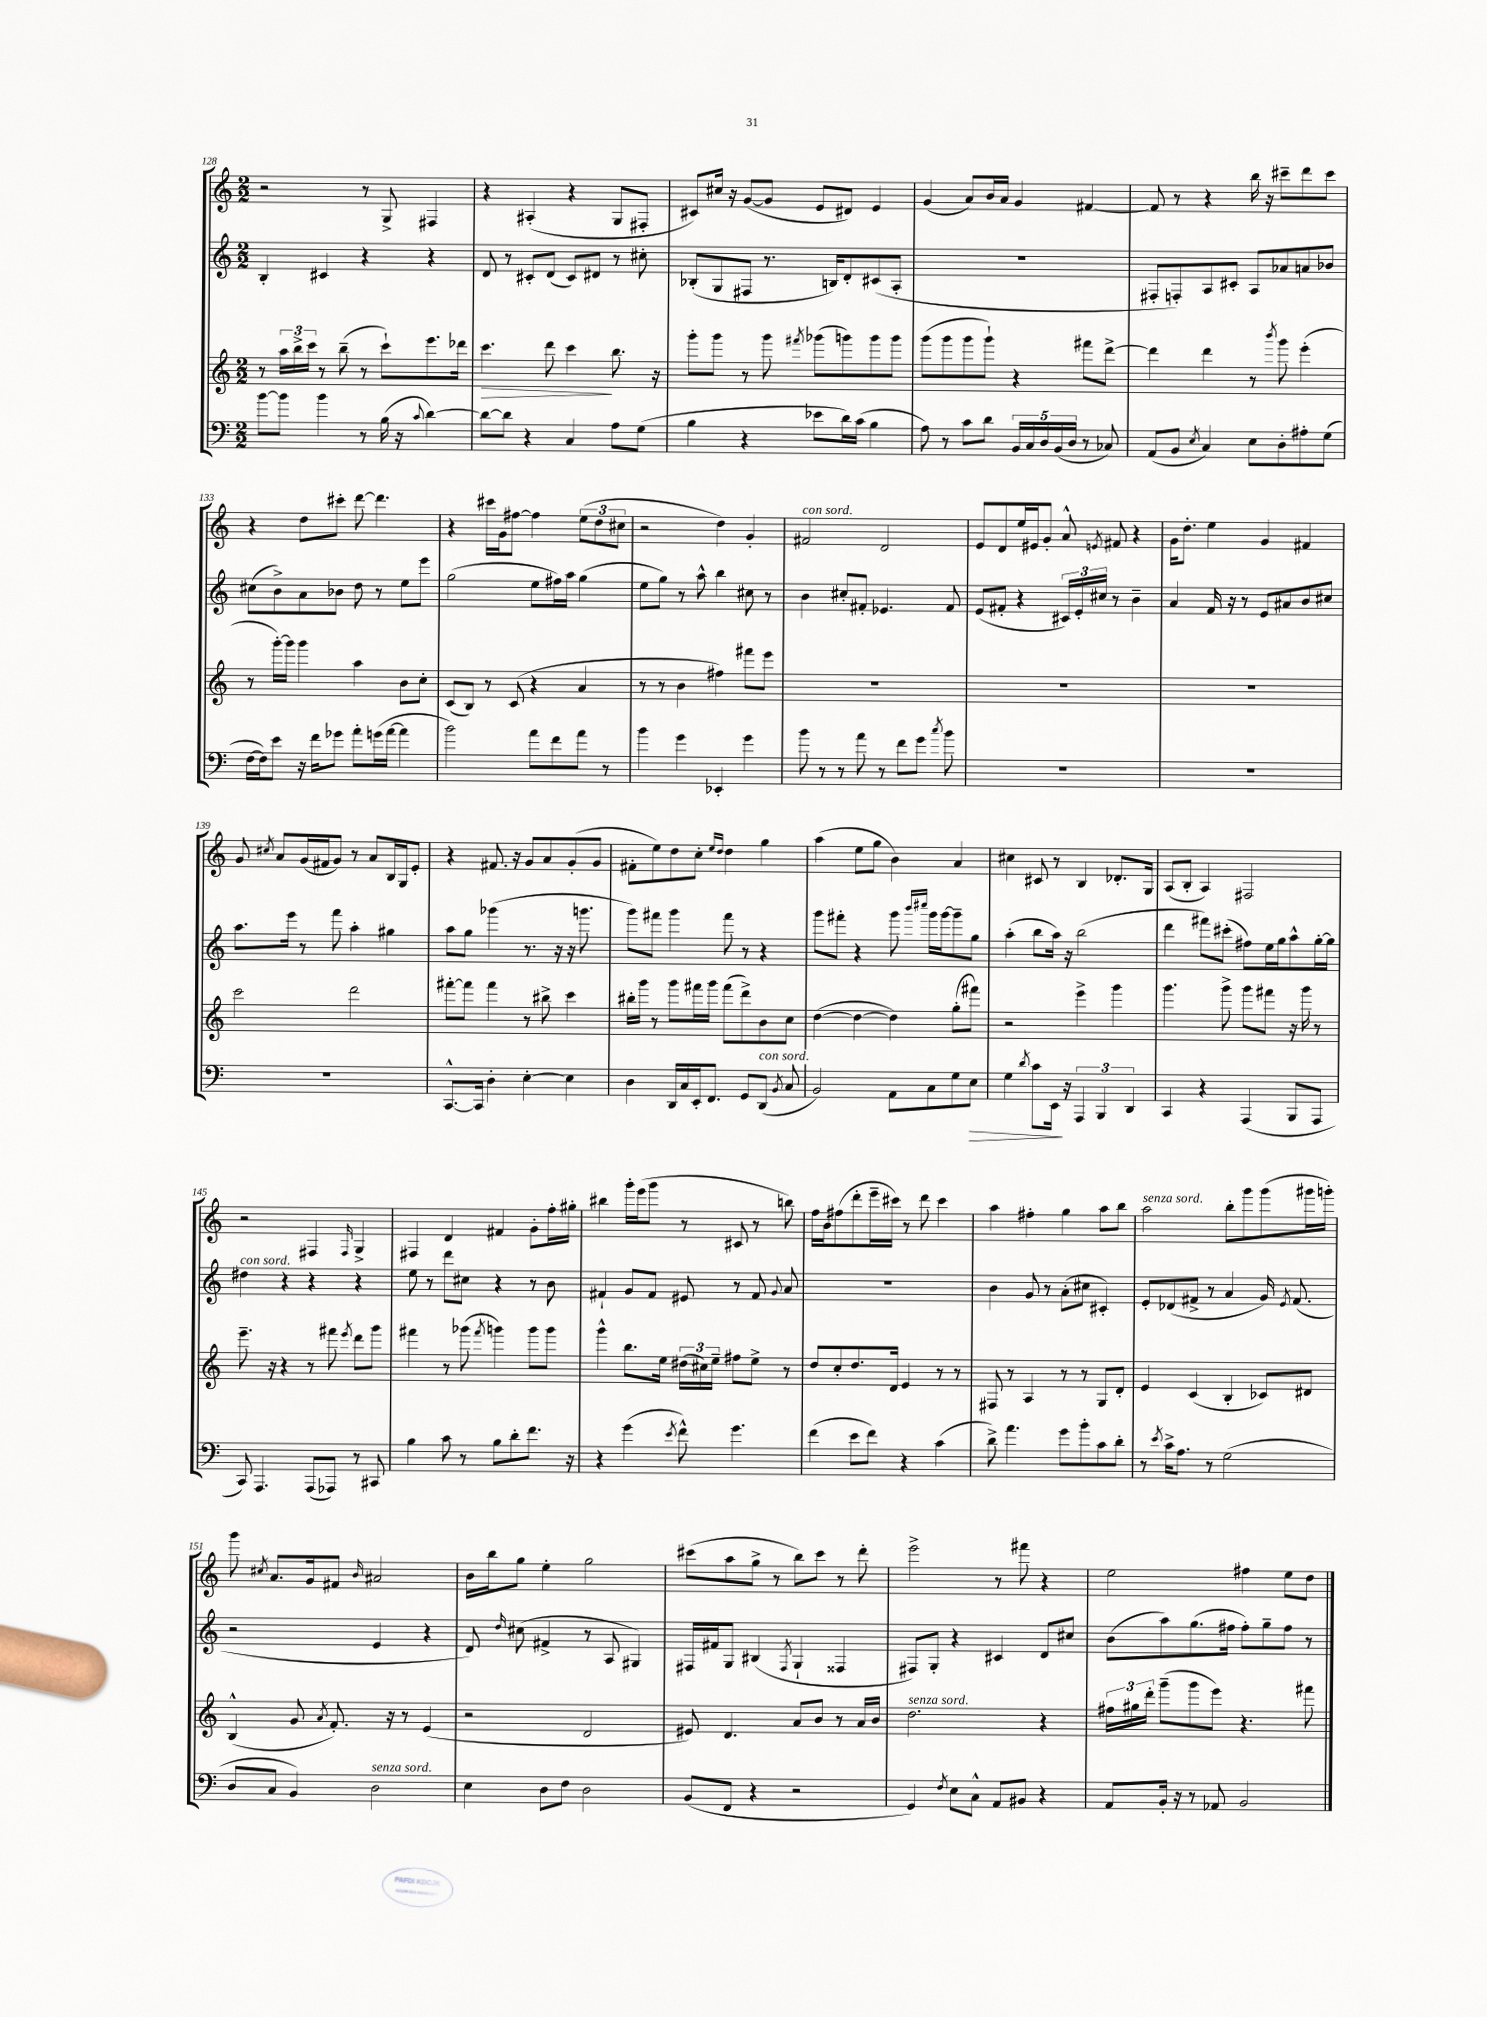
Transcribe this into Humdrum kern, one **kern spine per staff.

**kern	**kern	**kern	**kern
*staff4	*staff3	*staff2	*staff1
*clefF4	*clefG2	*clefG2	*clefG2
*k[]	*k[]	*k[]	*k[]
*M2/2	*M2/2	*M2/2	*M2/2
[8b	8r	4B'	2r
8b]	24aa	.	.
.	24bb^	.	.
.	24ccc	.	.
4b	8r	4c#	.
.	(8bb~	.	.
8r	8r	4r	8r
(16B	8ccc`)	.	8G^
16r	.	.	.
8qqc	.	.	.
[4d)	8.eee	4r	4F#
.	16ddd-	.	.
=	=	=	=
8d_	4.ccc	8d	4r
8d]	.	8r	.
4r	.	8c#'	(4A#'
.	8ddd	(8d	.
4C	4ccc	8c#)	4r
.	.	8d#	.
8A	8.bb	8r	8G
(8G	.	8cc#'	8F#'
.	16r	.	.
=	=	=	=
4B	8ggg'	(8B-'	8c#)
.	8ggg	8G	16cc#
.	.	.	16r
4r	8r	8F#	([8g
.	8ggg	8.r	8g]
.	8qfff#	.	.
8e-	(8ggg-	.	8e
.	.	16B)	.
16d)	8ggg)	8d'	8d#)
(16c	.	.	.
4B	8ggg	(8c#	4e
.	8ggg	8A'	.
=	=	=	=
8A)	(8ggg	1r	(4g
8r	8ggg	.	.
8c	8ggg	.	8a)
8d	8ggg`)	.	16b
.	.	.	16a
20BB	4r	.	4g
20C	.	.	.
20D	.	.	.
(20BB	.	.	.
20D	.	.	.
8r	8fff#	.	[4f#
8C-)	[8ddd^	.	.
=	=	=	=
(8AA	4ddd]	8F#'	8f#]
8BB	.	8F')	8r
8qE	.	.	.
4C)	4ddd	8A	4r
.	.	8c#'	.
8E	8r	8A	16bb
.	.	.	16r
.	8qbbb	.	.
8D'	8ggg	8a-	8ccc#~
8A#'	(4eee'	8a	8ddd
(8G	.	8b-	8ccc#
=	=	=	=
[16F	8r	(8cc#	4r
16F])	.	.	.
8e	[16ggg')	8b^)	.
.	16ggg]	.	.
16r	4ggg	8a	8dd
16f	.	.	.
8g-	.	8b-	8ccc#'
8a'	4aa	8dd	[8ddd
(16g	.	8r	4.ddd]
[16a	.	.	.
4a]	8b	8ee	.
.	8cc'	8eee	.
=	=	=	=
2b)	(8c	(2gg	4r
.	8B)	.	.
.	8r	.	16ccc#
.	.	.	16g
.	(8c	.	[8ff#
8a	4r	8ee	4ff#]
8f	.	16ff#)	.
.	.	16aa	.
8a	4a	(4gg	(12ee
.	.	.	12dd
8r	.	.	.
.	.	.	12cc#
=	=	=	=
4b	8r	8ee	2r
.	8r	8gg)	.
4g	4b	8r	.
.	.	8aa^^	.
4EE-'	4ff#)	4bb	4dd)
4g	8fff#	8cc#	4g'
.	8eee	8r	.
=	=	=	=
8b	1r	4b	2f#
8r	.	.	.
8r	.	8cc#'	.
8a	.	8f#'	.
8r	.	4.e-	2d
8f	.	.	.
8g	.	.	.
8qcc	.	.	.
8b	.	8f#	.
=	=	=	=
1r	1r	(8e	8e
.	.	8f#'	8d
.	.	4r	16ee
.	.	.	16e#
.	.	.	8g'
.	.	24c#)	8a^^
.	.	24e'	.
.	.	24cc#	.
.	.	.	8qe
.	.	8r	8f#
.	.	4b~	4r
=	=	=	=
1r	1r	4a	16g
.	.	.	8.dd'
.	.	16f	4ee
.	.	16r	.
.	.	8r	.
.	.	8e	4g
.	.	8a#	.
.	.	8b	4f#
.	.	8cc#	.
=	=	=	=
1r	2ccc	8.aa	8g
.	.	.	8qcc#
.	.	.	8a
.	.	16eee	.
.	.	8r	(16g
.	.	.	16f#
.	.	8fff	8g)
.	2ddd	4aa'	8r
.	.	.	8a
.	.	4gg#	16B
.	.	.	16G
.	.	.	8e'
=	=	=	=
[8.CC^^	[8fff#'	8aa	4r
.	8fff#]	8gg	.
16CC]	.	.	.
4D'	4fff#	(4ggg-	8.f#
.	.	.	16r
[4E'	8r	8.r	8g
.	8bb#^	.	8a
.	.	16r	.
4E]	4ccc	16r	(8g'
.	.	8.ggg	.
.	.	.	8g
=	=	=	=
4D	16bb#'	8ggg)	8f#'
.	16ggg	.	.
.	8r	8fff#	8ee)
16DD	8ggg	4ggg	8dd
16C	.	.	.
16EE'	16fff#	.	8cc'
8.FF	16ggg	.	.
.	.	.	16qqee
.	.	.	16qqdd
.	(8fff#	8fff#	4dd
8GG	8ddd^)	8r	.
(8DD	8b	4r	4gg
8qBB	.	.	.
8C	8cc	.	.
=	=	=	=
2BB)	([4dd	8ggg	(4aa
.	.	8fff#'	.
.	4dd_	4r	8ee
.	.	.	8gg
8AA	4dd])	8ggg	4b)
.	.	16qqbbb	.
.	.	16qqcccc#	.
8C	.	16ggg	.
.	.	[16ggg	.
8G	(8gg'	8ggg~]	4a
8E	8fff#)	8gg	.
=	=	=	=
4G	2r	(4aa'	4cc#
8qd	.	.	.
8c	.	8bb	8c#
16EE	.	16aa)	8r
16r	.	16r	.
6AAA	4eee^	(2bb	4B
6BBB	.	.	.
.	4ggg	.	8.d-'
6DD	.	.	.
.	.	.	16G
=	=	=	=
4CC	4.ggg	4ddd	(8A
.	.	.	8B'
4r	.	8fff#)	4A)
.	8ggg^	(8ccc#'	.
(4AAA	8ggg	8ff#)	2F#
.	8fff#	16ee	.
.	.	16gg	.
8BBB	16r	8aa^^	.
.	16ggg	.	.
8AAA	8r	[16gg'	.
.	.	16gg]	.
=	=	=	=
8CC)	8.eee~	4dd#	2r
4.AAA	.	.	.
.	16r	.	.
.	4r	4r	.
(8AAA	8r	4r	4F#
8AAA-)	8fff#	.	.
.	8qeee	.	16qqF#
8r	8ddd	4r	4G^
8CC#	8ggg	.	.
=	=	=	=
4B	4fff#	8ee	4F#
.	.	8r	.
8c	8r	8ddd	4d
8r	(8ggg-	8cc#	.
.	8qfff#	.	.
8B	4ggg)	4r	4f#
8d'	.	.	.
8.f	8ggg	8r	8g'
.	8ggg	8b	16ff'
16r	.	.	16gg#'
=	=	=	=
4r	4ggg^^	4f#`	4bb#
(4g	8.bb	8g	16ggg'
.	.	.	(16eee
.	.	8f#	8ggg
.	16ee	.	.
8qe	.	.	.
8f^^)	(24dd#	8e#	8r
.	24cc#)	.	.
.	24ee~	.	.
4.g	8ff#	8r	8c#
.	8ee^	8f#	8r
.	.	8qqg	.
.	8r	8a	8bb)
=	=	=	=
(4f	8dd	1r	16ff
.	.	.	16b
.	8cc'	.	(8ff#
8e	8.dd	.	8ddd'
8f)	.	.	16eee~
.	16d	.	16ccc#)
4r	4e	.	8r
.	.	.	8ddd
(4c	8r	.	4ccc#
.	8r	.	.
=	=	=	=
8d^)	8F#	4b	4aa
4.a	8r	.	.
.	4A	8g	4ff#'
.	.	8r	.
8g	8r	(8a'	4gg
8b'	8r	8cc#	.
8c	8G	4c#')	8aa
8d'	8d'	.	8bb
=	=	=	=
8r	4e	8e'	2aa
8qe	.	.	.
16c^	.	(8d-	.
8.A	.	.	.
.	(4c	8f#^	.
8r	.	8r	.
(2G	4B'	4a	8bb'
.	.	.	8ggg
.	8c-)	16g)	(8ggg
.	.	8qe	.
.	.	(8.f#	.
.	8d#	.	16ggg#
.	.	.	16ggg')
=	=	=	=
8D	(4B^^	2r	8ggg
.	.	.	8qcc#
8C	.	.	8.a
4BB)	8g	.	.
.	.	.	16g
.	8qa	.	.
.	8.f')	.	8f#
.	.	.	16qqb
2D	.	4e	2a#
.	16r	.	.
.	8r	.	.
.	(4e	4r	.
=	=	=	=
4E	2r	8d)	16b
.	.	.	16bb
.	.	16qqdd	.
.	.	(8cc#	8gg
8D	.	4f#^	4ee'
8F	.	.	.
2D	2d	8r	2gg
.	.	8A	.
.	.	4G#)	.
=	=	=	=
(8BB	8e#)	16F#	(8ccc#
.	.	16f#	.
8FF	4.d	8G	8aa
4r	.	(4B#	8gg^
.	.	.	8r
.	.	8qF#	.
2r	8a	4G`	8bb)
.	8b	.	8ccc#
.	8r	4F##	8r
.	16a	.	8ddd'
.	16b	.	.
=	=	=	=
4GG)	2.dd	8F#)	2eee^
.	.	8G'	.
8qF	.	.	.
8E	.	4r	.
8C^^	.	.	.
8AA	.	4c#	8r
8BB#	.	.	8fff#
4r	4r	8d	4r
.	.	8cc#	.
=	=	=	=
8AA	24ff#	(8b	2ee
.	24gg#	.	.
.	24ddd'	.	.
16BB'	(8ggg~	8aa)	.
16r	.	.	.
8r	8ggg	(8.gg	.
8AA-	8eee)	.	.
.	.	16ff#	.
2BB	4.r	8ff#')	4ff#
.	.	8gg~	.
.	.	8ff#	8ee
.	8fff#	8r	8dd
==	==	==	==
*-	*-	*-	*-
